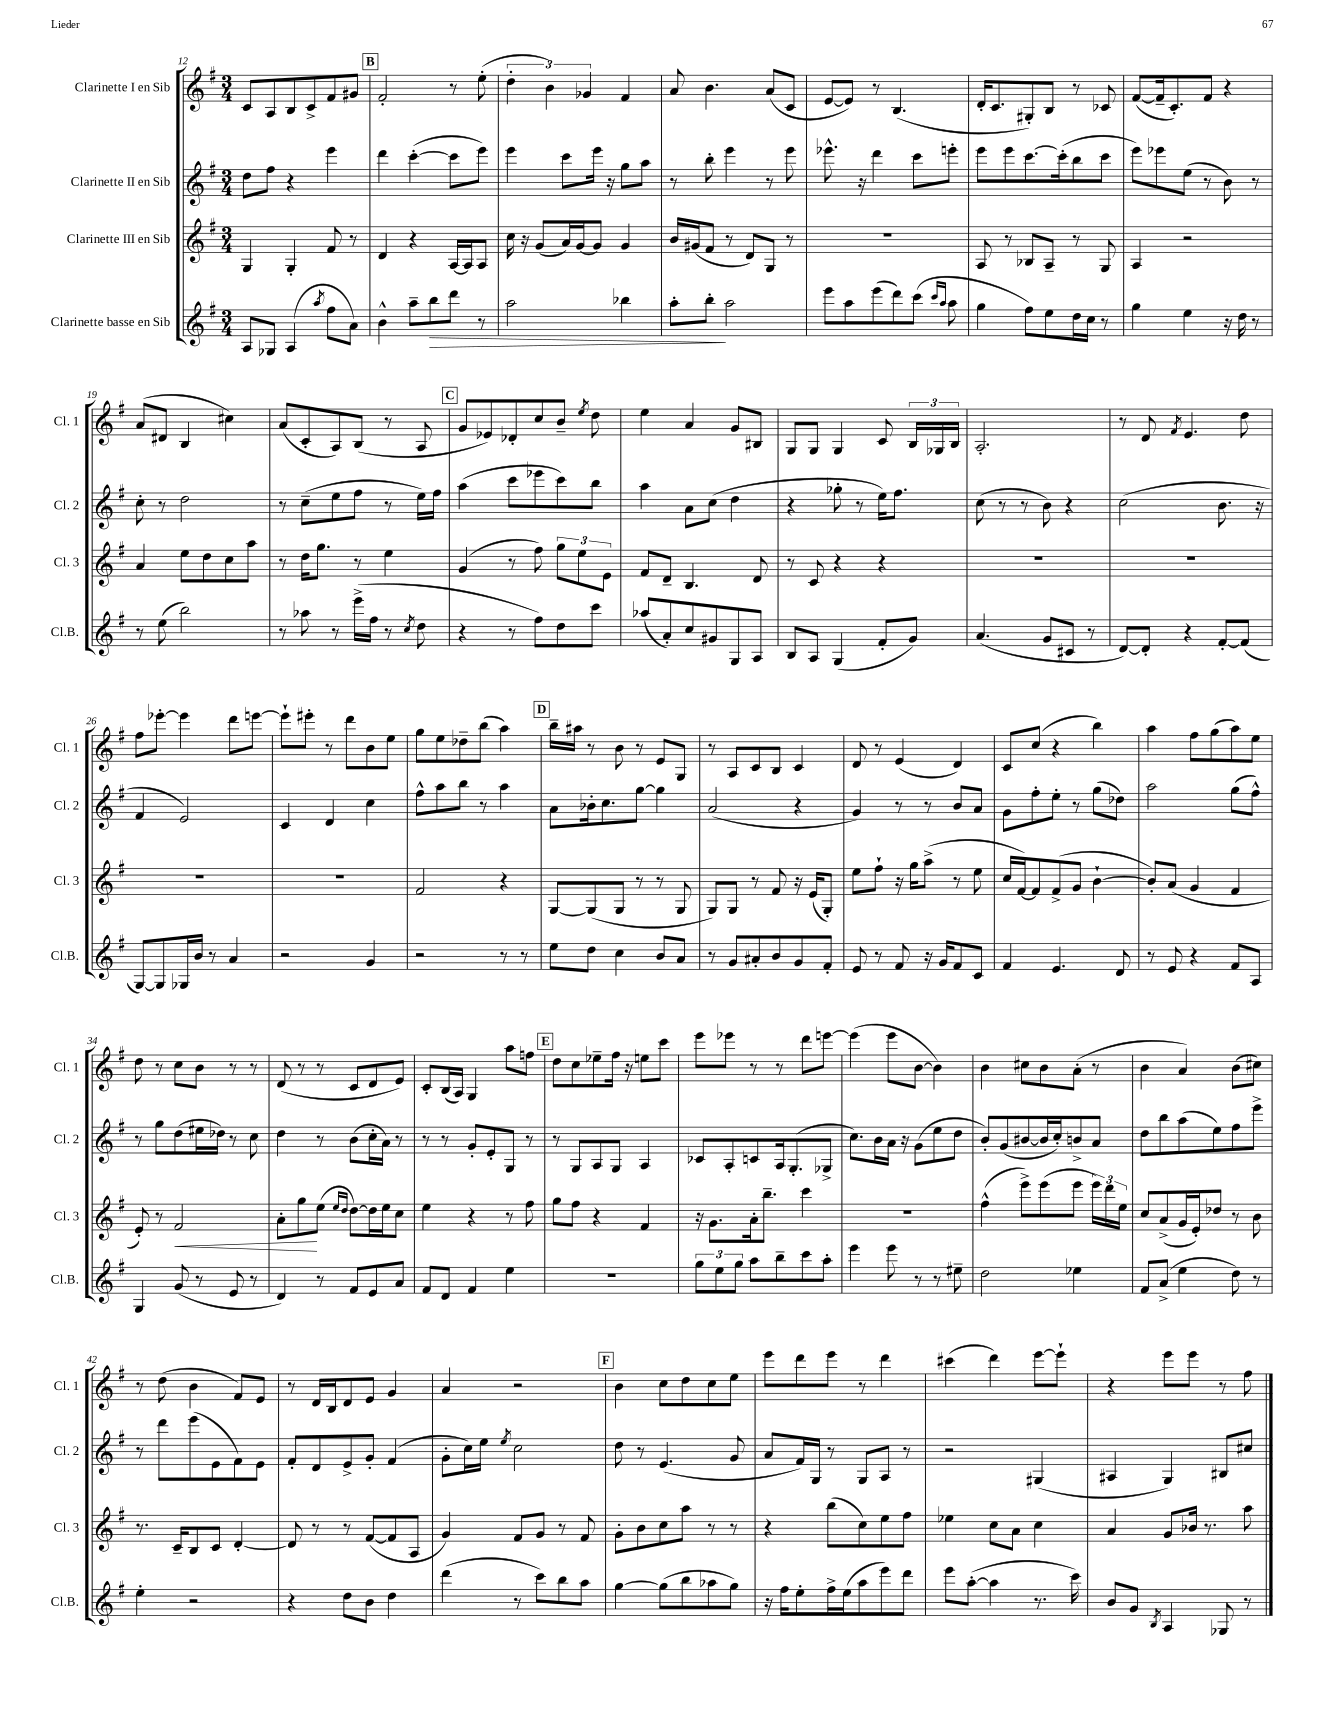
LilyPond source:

<<
\new StaffGroup <<
\new Staff = "s0" \with { instrumentName = "Clarinette I en Sib" shortInstrumentName = "Cl. 1" } {
    \clef treble \key g \major \numericTimeSignature \time 3/4
    \autoBeamOff c'8[ a8 b8 c'8-> fis'8 gis'8] |
    \mark \markup { \box "B" } fis'2-. r8 e''8-.( |
    \tuplet 3/2 { d''4-. b'4) ges'4 } fis'4 |
    a'8 b'4. a'8[( c'8] |
    e'8[~ e'8]) r8 b4.( |
    d'16[-. c'8. gis8-.) b8] r8 ces'8 |
    fis'8[~( fis'16-- c'8.-.) fis'8] r4 |
    a'8[( dis'8] b4 cis''4) |
    a'8[( c'8-. a8) b8]( r8 a8 |
    \mark \markup { \box "C" } g'8[ ees'8) des'8-. c''8 b'8]-- \acciaccatura { e''8 } d''8 |
    e''4 a'4 g'8[ bis8] |
    g8[ g8] g4 c'8 \tuplet 3/2 { b16[ ges16 b16] } |
    a2.-. |
    r8 d'8 \acciaccatura { fis'8 } e'4. d''8 |
    fis''8[ ees'''8]~-. ees'''4 d'''8[ e'''8]~ |
    e'''8[-! eis'''8]-. r8 d'''8[ b'8 e''8] |
    g''8[ e''8 des''8-- b''8]( a''4) |
    \mark \markup { \box "D" } b''16[-- ais''16] r8 b'8 r8 e'8[ g8] |
    r8 a8[ c'8 b8] c'4 |
    d'8 r8 e'4( d'4) |
    c'8[ c''8]( r4 b''4) |
    a''4 fis''8[ g''8( a''8) e''8] |
    d''8 r8 c''8[ b'8] r8 r8 |
    d'8( r8 r8 c'8[ d'8 e'8]) |
    c'8[-. b16( a16]) g4 a''8[ f''8] |
    \mark \markup { \box "E" } d''8[ c''8 ees''8-- fis''16] r16 e''8[ c'''8] |
    e'''8[ ees'''8] r8 r8 d'''8[ e'''8]~ |
    e'''4( e'''8[ b'8]~ b'4) |
    b'4 cis''8[ b'8 a'8]-.( r8 |
    b'4 a'4) b'8[( cis''8]) |
    r8 d''8( b'4 fis'8[) e'8] |
    r8 d'16[ b16 d'8 e'8] g'4 |
    a'4 r2 |
    \mark \markup { \box "F" } b'4 c''8[ d''8 c''8 e''8] |
    e'''8[ d'''8 e'''8] r8 d'''4 |
    cis'''4( d'''4) e'''8[~ e'''8]-! |
    r4 e'''8[ e'''8] r8 fis''8 \bar "|." |
}
\new Staff = "s1" \with { instrumentName = "Clarinette II en Sib" shortInstrumentName = "Cl. 2" } {
    \clef treble \key g \major \numericTimeSignature \time 3/4
    \autoBeamOff d''8[ fis''8] r4 e'''4 |
    \mark \markup { \box "B" } d'''4 c'''4~-.( c'''8[ e'''8]) |
    e'''4 c'''8[ e'''16] r16 g''8[ a''8] |
    r8 b''8-. e'''4 r8 e'''8 |
    ees'''8.-^ r16 d'''4 c'''8[ e'''8]-. |
    e'''8[ e'''8 c'''8.~ c'''16-.( b''8 c'''8] |
    e'''8[) ees'''8 e''8]( r8 b'8) r8 |
    c''8-. r8 d''2 |
    r8 c''8[--( e''8 fis''8] r8 e''16[) fis''16] |
    \mark \markup { \box "C" } a''4( c'''8[ ees'''8 c'''8) b''8] |
    a''4 a'8[ c''8]( d''4 |
    r4 ges''8-. r8 e''16[) fis''8.] |
    c''8( r8 r8 b'8) r4 |
    c''2( b'8. r16 |
    fis'4 e'2) |
    c'4 d'4 c''4 |
    fis''8[-^ a''8 b''8] r8 a''4 |
    \mark \markup { \box "D" } a'8[ bes'16-. c''8. g''8]~ g''4 |
    a'2( r4 |
    g'4) r8 r8 b'8[ a'8] |
    g'8[ fis''8-. e''8]-. r8 g''8[( des''8]) |
    a''2 g''8[( fis''8]-^) |
    r8 g''8[ d''8( eis''16 des''16]) r8 c''8 |
    d''4 r8 b'8[( c''16-. a'16]) r8 |
    r8 r8 g'8[-. e'8-. g8] r8 |
    \mark \markup { \box "E" } r8 g8[ a8 g8] a4 |
    ces'8[ a8-. c'8 a16 g8.-.( ges8]-> |
    c''8.[) b'16 a'16] r16 g'8[( e''8 d''8] |
    b'8[-.) g'8( bis'8~ bis'16 c''16-.) b'8-> a'8] |
    d''8[ b''8 a''8( e''8) fis''8 e'''8]-> |
    r8 d'''8[ e'''8( e'8 fis'8) e'8] |
    fis'8[-. d'8 e'8-> g'8]-. fis'4( |
    g'8[-. c''16) e''16] \acciaccatura { e''8 } c''2 |
    \mark \markup { \box "F" } d''8 r8 e'4.( g'8 |
    a'8[ fis'16) g16] r8 g8[ a8] r8 |
    r2 gis4( |
    ais4 g4) bis8[ cis''8] \bar "|." |
}
\new Staff = "s2" \with { instrumentName = "Clarinette III en Sib" shortInstrumentName = "Cl. 3" } {
    \clef treble \key g \major \numericTimeSignature \time 3/4
    \autoBeamOff g4 g4-. fis'8 r8 |
    \mark \markup { \box "B" } d'4 r4 a16[~ a16 a8] |
    c''16 r16 g'8[( a'16) g'16~ g'8] g'4 |
    b'16[ gis'16( fis'8] r8 d'8[) g8] r8 |
    R2. |
    a8 r8 bes8[ a8]-- r8 g8 |
    a4 r2 |
    a'4 e''8[ d''8 c''8 a''8] |
    r8 d''16[ g''8.] r8 e''4 |
    \mark \markup { \box "C" } g'4( r8 fis''8) \tuplet 3/2 { g''8[ e''8 e'8] } |
    fis'8[ d'8]-- b4. d'8 |
    r8 c'8 r4 r4 |
    R2. |
    R2. |
    R2. |
    R2. |
    fis'2 r4 |
    \mark \markup { \box "D" } g8[~ g8( g8] r8 r8 g8 |
    g8[) g8] r8 fis'8 r16 e'16[( g8]-.) |
    e''8[ fis''8]-! r16 g''16[ a''8]->( r8 e''8 |
    c''16[ fis'16~) fis'8 fis'8->( g'8] b'4~-! |
    b'8[-.) a'8]( g'4 fis'4 |
    e'8-.) r8 fis'2\< |
    a'8[-. g''8\! e''8]( \grace { e''16[ d''16] } d''8[~) d''16 e''16 c''8] |
    e''4 r4 r8 fis''8 |
    \mark \markup { \box "E" } g''8[ fis''8] r4 fis'4 |
    r16 g'8.[ a'16-. b''8.]-- c'''4 |
    R2. |
    fis''4-^( e'''8[->) e'''8( e'''8] \tuplet 3/2 { e'''16[) d'''16 e''16] } |
    c''8[ a'8->( g'16 e'16-.) des''8] r8 b'8 |
    r8. c'16[-- b8 c'8] d'4~-. |
    d'8 r8 r8 fis'8[~( fis'8 a8] |
    g'4) fis'8[ g'8] r8 fis'8 |
    \mark \markup { \box "F" } g'8[-. b'8 c''8 a''8] r8 r8 |
    r4 b''8[( c''8) e''8 fis''8] |
    ees''4 c''8[ a'8] c''4 |
    a'4 g'8[ bes'16] r8. a''8 \bar "|." |
}
\new Staff = "s3" \with { instrumentName = "Clarinette basse en Sib" shortInstrumentName = "Cl.B." } {
    \clef treble \key g \major \numericTimeSignature \time 3/4
    \autoBeamOff a8[ ges8] a4( \acciaccatura { a''8 } fis''8[ a'8]) |
    \mark \markup { \box "B" } b'4-^ a''8[-- b''8\> d'''8] r8 |
    a''2 bes''4 |
    a''8[-. b''8]-.\! a''2 |
    e'''8[ a''8 e'''8( d'''8) c'''8]( \grace { c'''16[ a''16] } a''8 |
    g''4 fis''8[) e''8 d''16 c''16] r8 |
    g''4 e''4 r16 d''16 r8 |
    r8 e''8( b''2) |
    r8 aes''8 r8 e'''16[->( fis''16] r8 \acciaccatura { c''8 } d''8 |
    \mark \markup { \box "C" } r4 r8 fis''8[) d''8 c'''8] |
    aes''8[( a'8-.) c''8 gis'8 g8 a8] |
    b8[ a8] g4( fis'8[-. g'8]) |
    a'4.( g'8[ cis'8] r8 |
    d'8[~) d'8]-. r4 fis'8[~-. fis'8]( |
    g8[~) g8 ges16 b'16] r8 a'4 |
    r2 g'4 |
    r2 r8 r8 |
    \mark \markup { \box "D" } e''8[ d''8] c''4 b'8[ a'8] |
    r8 g'8[ ais'8-. b'8 g'8 fis'8]-. |
    e'8 r8 fis'8 r16 g'16[ fis'8 c'8] |
    fis'4 e'4. d'8 |
    r8 e'8 r4 fis'8[ a8] |
    g4 g'8( r8 e'8 r8 |
    d'4) r8 fis'8[ e'8 a'8] |
    fis'8[ d'8] fis'4 e''4 |
    \mark \markup { \box "E" } R2. |
    \tuplet 3/2 { g''8[ e''8 g''8] } a''8[ b''8-- c'''8 a''8]-. |
    e'''4 e'''8 r8 r8 eis''8-- |
    d''2 ees''4 |
    fis'8[ a'8]->( e''4 d''8) r8 |
    e''4-. r2 |
    r4 d''8[ b'8] d''4 |
    d'''4( r8 c'''8[) b''8 a''8] |
    \mark \markup { \box "F" } g''4~ g''8[( b''8 aes''8 g''8]) |
    r16 fis''16[ e''8-. fis''16-> e''16( a''8 e'''8) d'''8] |
    e'''8[ a''8]~-.( a''4 r8. c'''16) |
    b'8[ g'8] \acciaccatura { b8 } a4 ges8 r8 \bar "|." |
}
>>
>>
\layout { \context { \Score currentBarNumber = #12 } }
